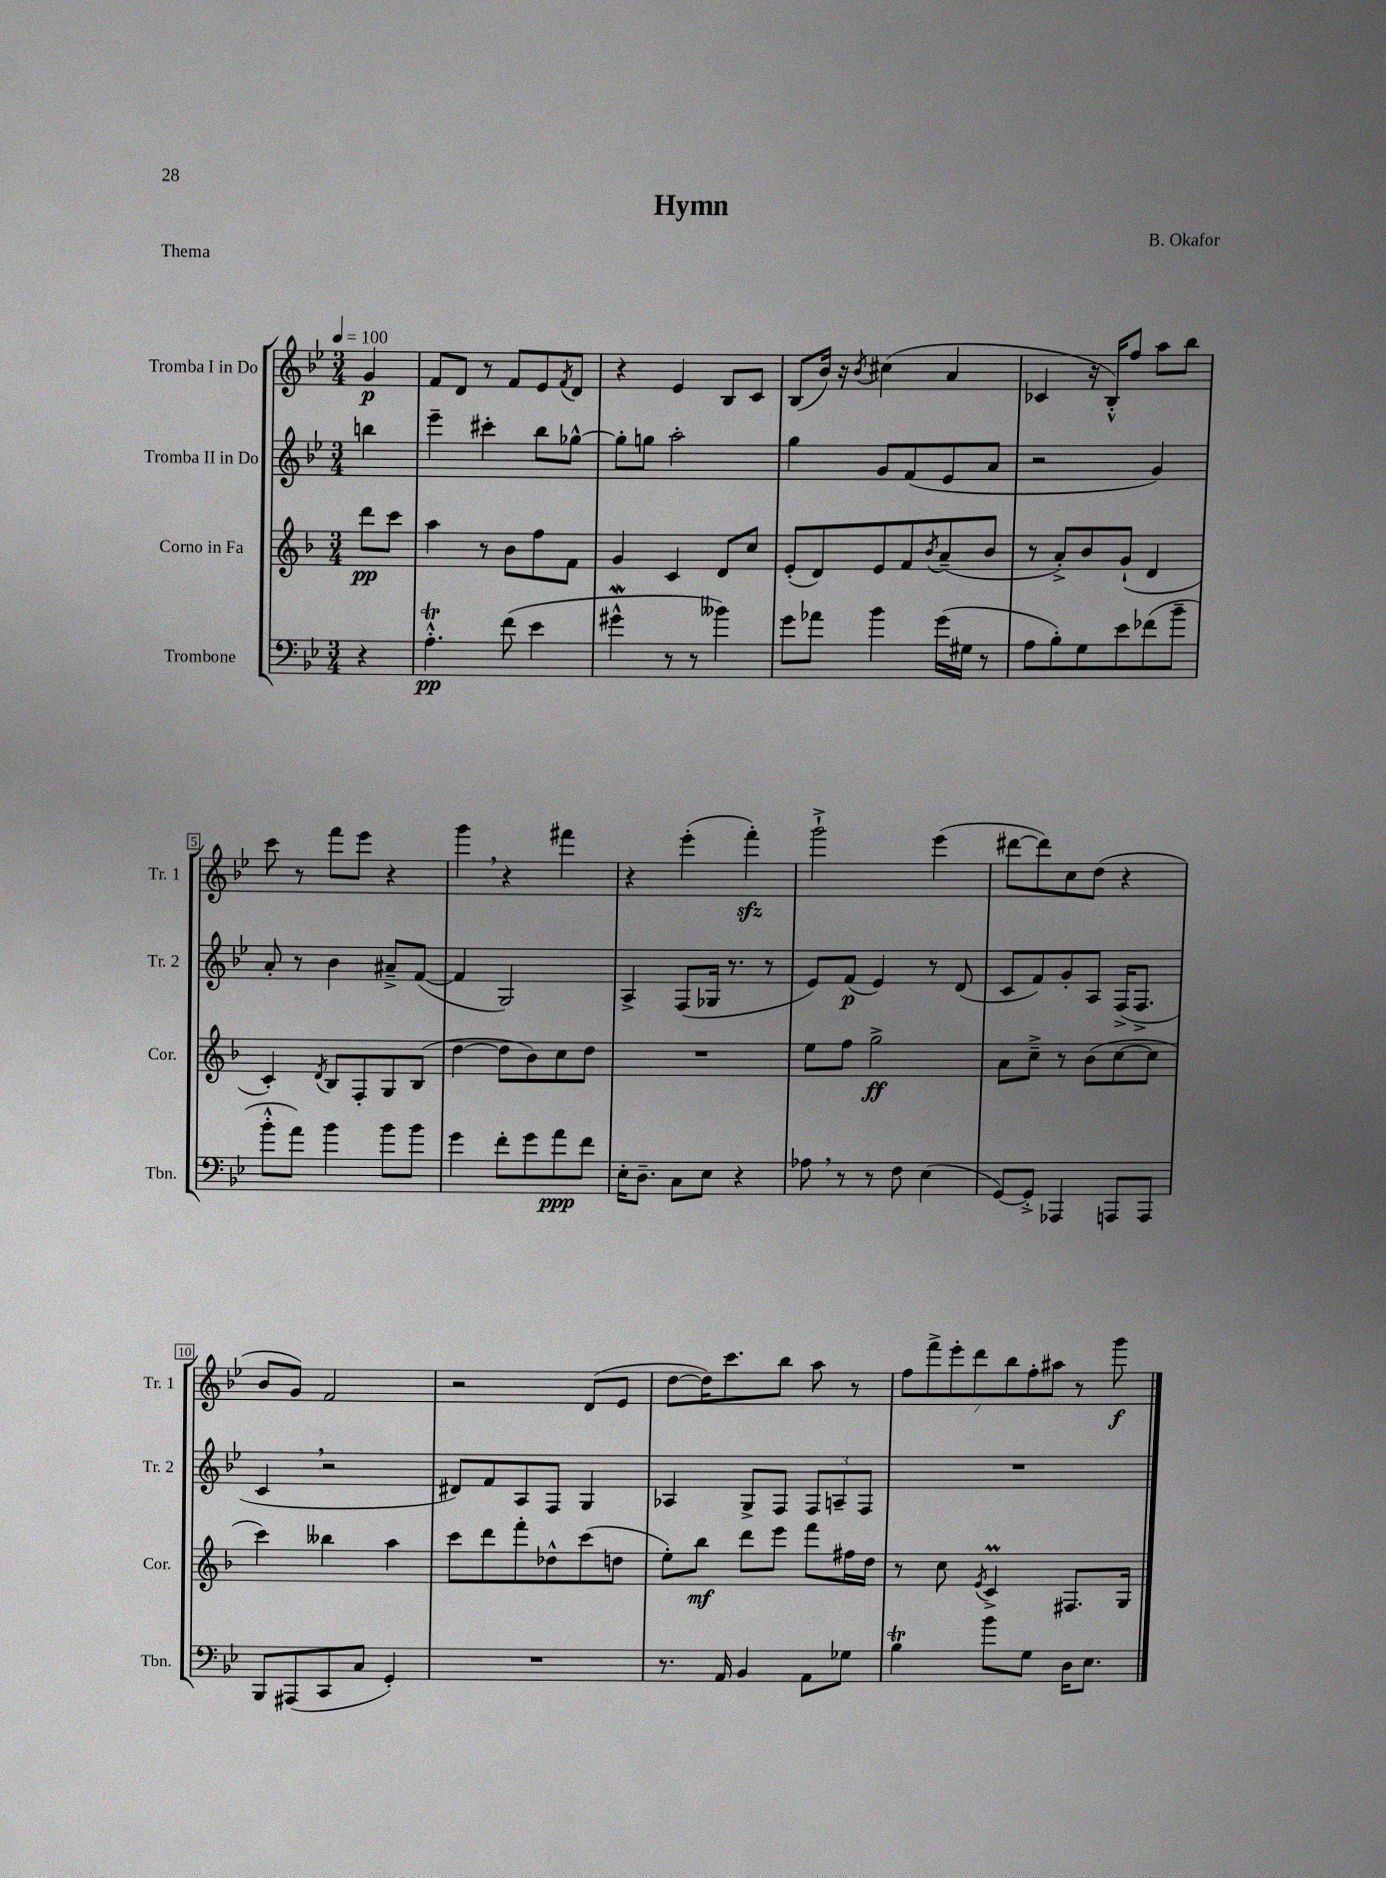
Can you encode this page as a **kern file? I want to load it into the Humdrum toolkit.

**kern	**dynam	**kern	**dynam	**kern	**dynam	**kern	**dynam
*part4	*part4	*part3	*part3	*part2	*part2	*part1	*part1
*staff4	*staff4	*staff3	*staff3	*staff2	*staff2	*staff1	*staff1
*I"Trombone	*	*I"Corno in Fa	*	*I"Tromba II in Do	*	*I"Tromba I in Do	*
*I'Tbn.	*	*I'Cor.	*	*I'Tr. 2	*	*I'Tr. 1	*
*clefF4	*	*clefG2	*	*clefG2	*	*clefG2	*
*k[b-e-]	*	*k[b-]	*	*k[b-e-]	*	*k[b-e-]	*
*M3/4	*	*M3/4	*	*M3/4	*	*M3/4	*
*MM100	*	*MM100	*	*MM100	*	*MM100	*
=	=	=	=	=	=	=	=
4r	.	8ddd\L	pp	4bbn\	.	4g/	p
.	.	8ccc\J	.	.	.	.	.
=1	=1	=1	=1	=1	=1	=1	=1
4.At'^^\	pp	4aa\	.	4eee-~\	.	8f/L	.
.	.	.	.	.	.	8d/J	.
.	.	8r	.	4ccc#X'\	.	8r	.
(8f\	.	8b-\L	.	.	.	8f/L	.
4e-\	.	8ff\	.	8bb-\L	.	8e-/	.
.	.	.	.	.	.	8qf/	.
.	.	8f\J	.	[8gg-X^^\J	.	8d/J	.
=2	=2	=2	=2	=2	=2	=2	=2
4g#XW^^\	.	4g/	.	8gg-'\L]	.	4r	.
.	.	.	.	8ggn\J	.	.	.
8r	.	4c/	.	2aa'\	.	4e-/	.
8r	.	.	.	.	.	.	.
4b--X\)	.	8d/L	.	.	.	8B-/L	.
.	.	8cc/J	.	.	.	8c/J	.
=3	=3	=3	=3	=3	=3	=3	=3
8g\L	.	(8e'/L	.	4gg\	.	(8B-/L	.
8a-X\J	.	8d/)	.	.	.	16b-/Jk)	.
.	.	.	.	.	.	16r	.
.	.	.	.	.	.	8qb-/	.
4b-\	.	8e/	.	8g/L	.	(4cc#X\	.
.	.	8f/	.	(8f/	.	.	.
.	.	8qb-/	.	.	.	.	.
(16g\LL	.	(8a~/	.	8e-/	.	4a/	.
16G#X\JJ	.	.	.	.	.	.	.
8r	.	8b-/J	.	8a/J	.	.	.
=4	=4	=4	=4	=4	=4	=4	=4
8A\L	.	8r	.	2r	.	4c-X/	.
8B-'\)	.	8a'^/L)	.	.	.	.	.
8G\	.	8b-/	.	.	.	16r	.
.	.	.	.	.	.	16B-'^^/KL)	.
8e-\	.	(8g`/J	.	.	.	8ff/J	.
(8f-X\	.	4d/	.	4g/)	.	8aa\L	.
8b-~\J	.	.	.	.	.	8bb-\J	.
!!LO:LB:g=z
=5	=5	=5	=5	=5	=5	=5	=5
8b-'^^\L	.	4c'/)	.	8a'/	.	8ccc\	.
8a\J)	.	.	.	8r	.	8r	.
.	.	8qd/	.	.	.	.	.
4b-\	.	8B-/L	.	4b-\	.	8fff\L	.
.	.	8F'/	.	.	.	8eee-\J	.
8b-\L	.	8G/	.	8a#X~^/L	.	4r	.
8b-\J	.	(8B-/J	.	([8f/J	.	.	.
=6	=6	=6	=6	=6	=6	=6	=6
4g\	.	[4dd\	.	4f/]	.	4ggg,\	.
8f'\L	.	8dd\L]	.	2G/)	.	4r	.
8g\	.	8b-\)	.	.	.	.	.
8a\	ppp	8cc\	.	.	.	4fff#X\	.
8f\J	.	8dd\J	.	.	.	.	.
=7	=7	=7	=7	=7	=7	=7	=7
16E-'\KL	.	2.r	.	4A^/	.	4r	.
8.D~\J	.	.	.	.	.	.	.
8C\L	.	.	.	(8F/L	.	(4eee-'\	.
8E-\J	.	.	.	16G-X/Jk	.	.	.
.	.	.	.	8.r	.	.	.
4r	.	.	.	.	.	4fffzz'\)	.
.	.	.	.	8r	.	.	.
=8	=8	=8	=8	=8	=8	=8	=8
8A-X,\	.	8ee\L	.	8e-/L)	.	2ggg`^\	.
8r	.	8ff\J	.	(8f/J	p	.	.
8r	.	2gg^\	ff	4e-/)	.	.	.
8F\	.	.	.	.	.	.	.
(4E-\	.	.	.	8r	.	(4eee-\	.
.	.	.	.	(8d/	.	.	.
=9	=9	=9	=9	=9	=9	=9	=9
[8GG/L)	.	8a\L	.	8c/L	.	[8ddd#X\L	.
8GG'^/J]	.	8cc~^\J	.	8f/)	.	8ddd#\])	.
4AAA-X/	.	8r	.	8g'/	.	8cc\	.
.	.	(8b-\L	.	8A/J	.	(8dd\J	.
8AAAn/L	.	[8cc\	.	(16F^/KL	.	4r	.
.	.	.	.	8.F^/J	.	.	.
8AAA/J	.	8cc\J]	.	.	.	.	.
!!LO:LB:g=z
=10	=10	=10	=10	=10	=10	=10	=10
8BBB-/L	.	4ccc\)	.	4c,/	.	8b-/L	.
(8AAA#X/	.	.	.	.	.	8g/J)	.
8CC/	.	4bb--X\	.	2r	.	2f/	.
8C/J	.	.	.	.	.	.	.
4GG'/)	.	4aa\	.	.	.	.	.
=11	=11	=11	=11	=11	=11	=11	=11
2.r	.	8ccc\L	.	8d#X/L)	.	2r	.
.	.	8ddd\	.	8f/	.	.	.
.	.	8fff'\	.	8A/	.	.	.
.	.	8dd-X^^\	.	8F/J	.	.	.
.	.	(8ccc\	.	4G/	.	(8d/L	.
.	.	8ddn\J	.	.	.	8e-/J	.
=12	=12	=12	=12	=12	=12	=12	=12
8.r	.	8ee'\L)	.	4A-X/	.	[8dd\L	.
.	.	8bb-\J	mf	.	.	16dd\K])	.
16AA/	.	.	.	.	.	8.ccc\	.
4BB-/	.	8ddd\L	.	8G^/L	.	.	.
.	.	8eee\J	.	8F/J	.	8bb-\J	.
8AA\L	.	8fff\L	.	12F/L	.	8aa\	.
.	.	.	.	12An~/	.	.	.
8G-X\J	.	16ff#X\L	.	.	.	8r	.
.	.	.	.	12F/J	.	.	.
.	.	16dd\JJ	.	.	.	.	.
=13	=13	=13	=13	=13	=13	=13	=13
4B-T\	.	8r	.	2.r	.	14ff\L	.
.	.	.	.	.	.	14fff^\	.
.	.	8cc\	.	.	.	.	.
.	.	.	.	.	.	14eee-'\	.
.	.	.	.	.	.	14ddd\	.
.	.	8qe/	.	.	.	.	.
8b-\L	.	4cM^/	.	.	.	.	.
.	.	.	.	.	.	14bb-\	.
.	.	.	.	.	.	14ff'\	.
8G\J	.	.	.	.	.	.	.
.	.	.	.	.	.	14aa#X\J	.
16D\KL	.	8.F#X/L	.	.	.	8r	.
8.E-\J	.	.	.	.	.	.	.
.	.	.	.	.	.	8ggg\	f
.	.	16G/Jk	.	.	.	.	.
==	==	==	==	==	==	==	==
*-	*-	*-	*-	*-	*-	*-	*-
